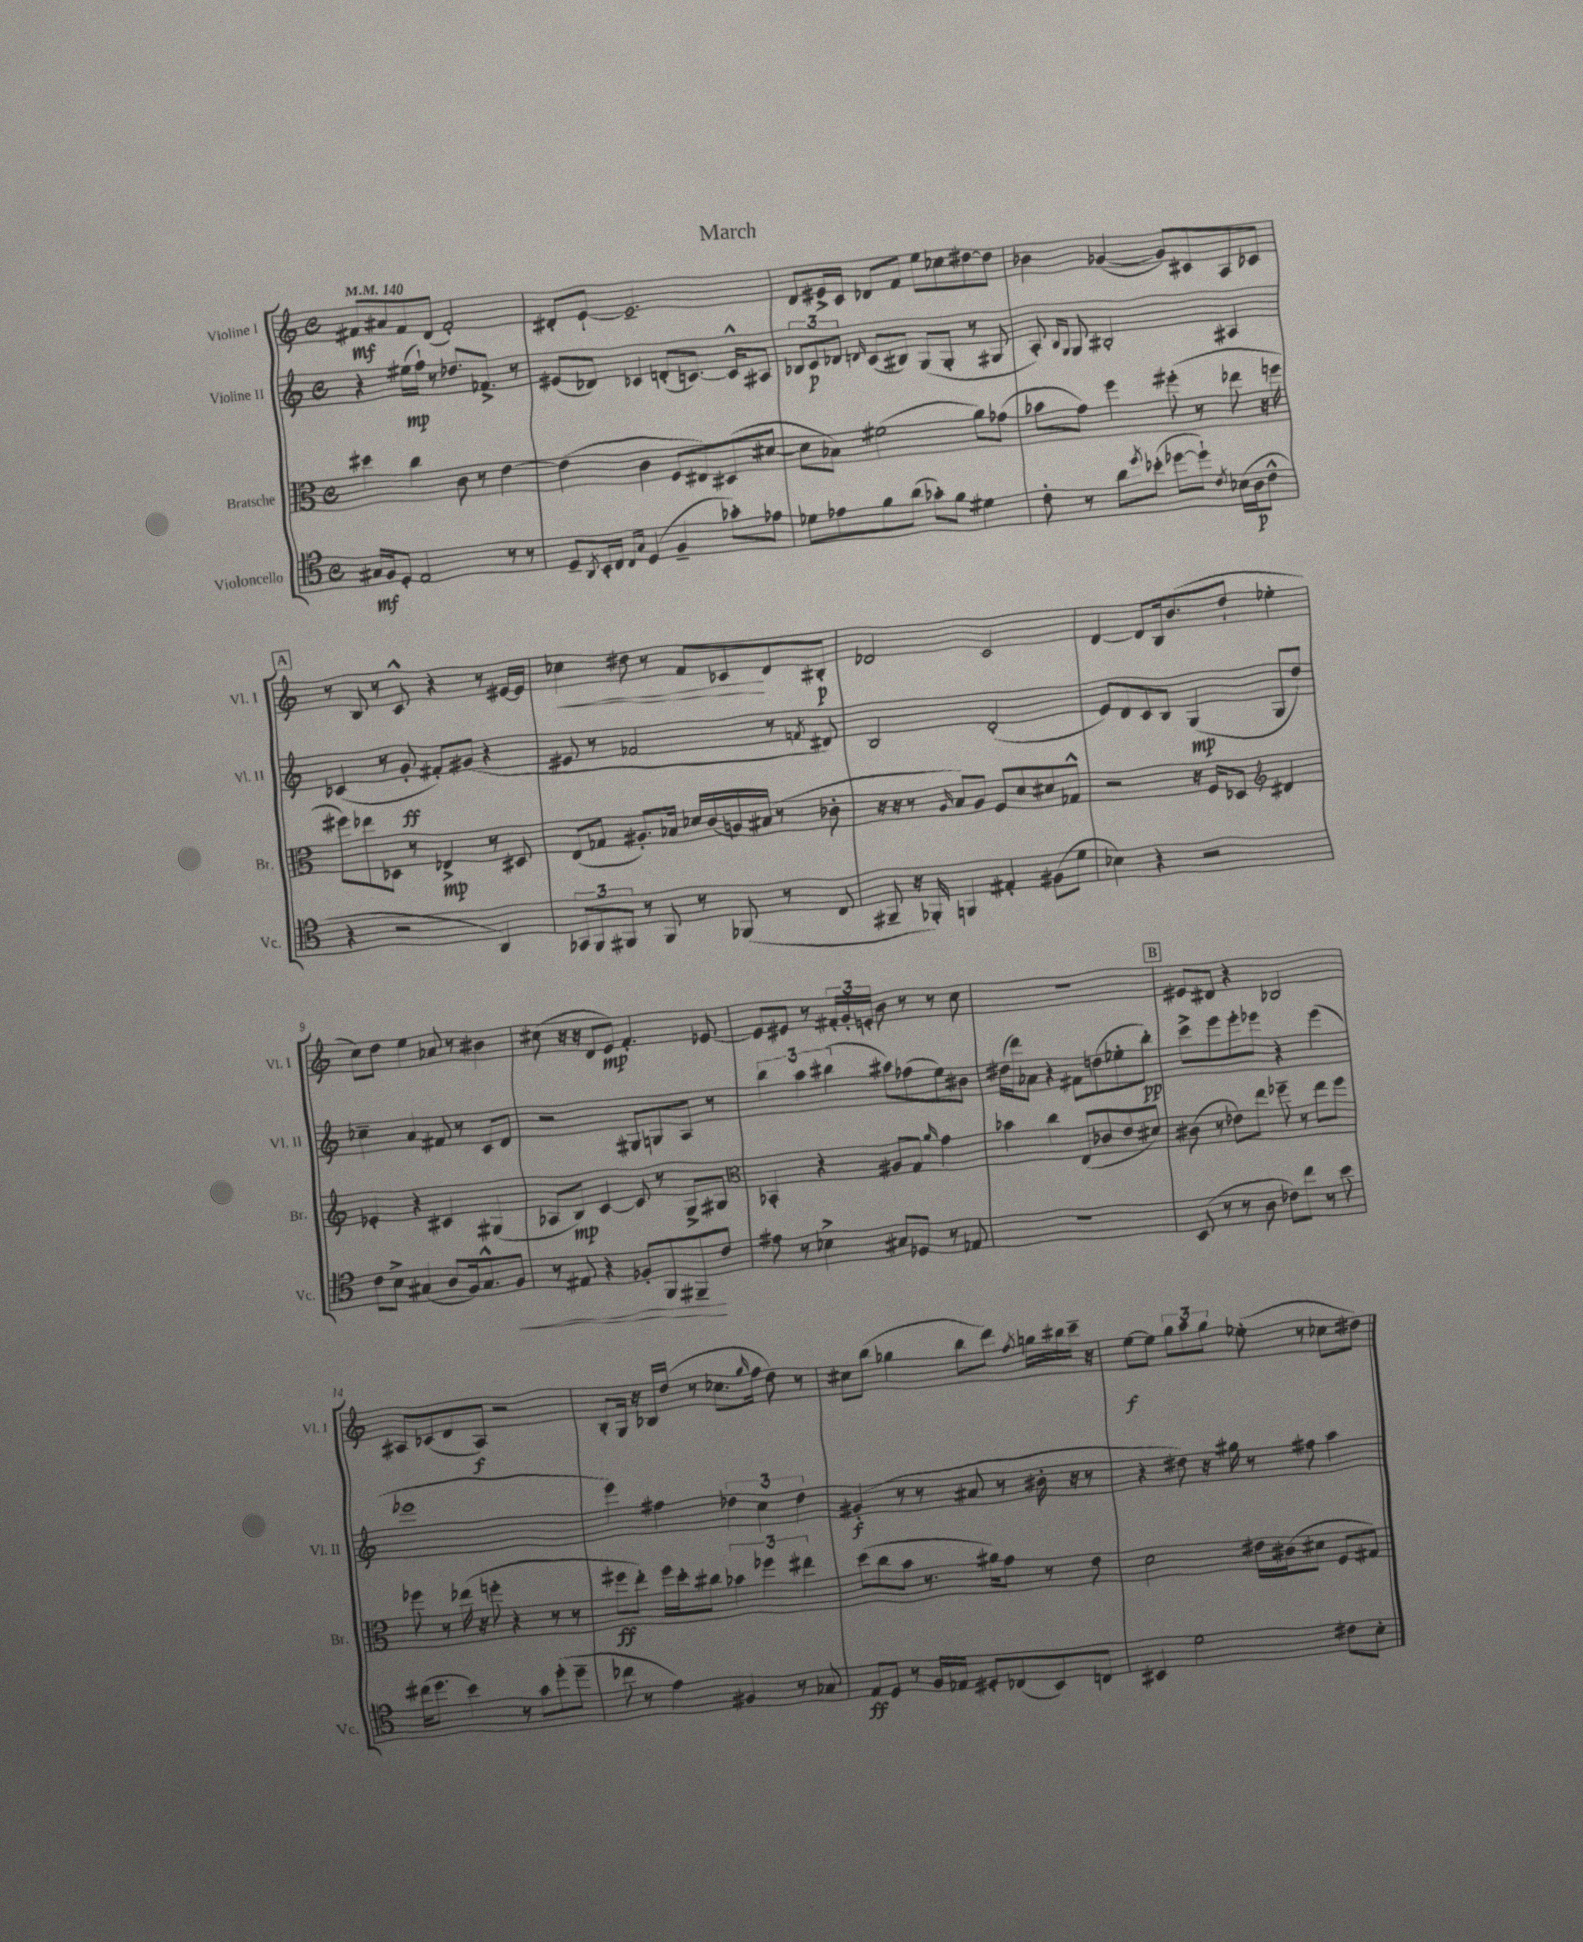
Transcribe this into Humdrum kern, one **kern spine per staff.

**kern	**dynam	**kern	**dynam	**kern	**dynam	**kern	**dynam
*part4	*part4	*part3	*part3	*part2	*part2	*part1	*part1
*staff4	*staff4	*staff3	*staff3	*staff2	*staff2	*staff1	*staff1
*I"Violoncello	*	*I"Bratsche	*	*I"Violine II	*	*I"Violine I	*
*I'Vc.	*	*I'Br.	*	*I'Vl. II	*	*I'Vl. I	*
*clefC4	*	*clefC3	*	*clefG2	*	*clefG2	*
*k[]	*	*k[]	*	*k[]	*	*k[]	*
*M4/4	*	*M4/4	*	*M4/4	*	*M4/4	*
*met(c)	*	*met(c)	*	*met(c)	*	*met(c)	*
*MM140	*	*MM140	*	*MM140	*	*MM140	*
=1	=1	=1	=1	=1	=1	=1	=1
16G#X/LL	mf	4dd#X\	.	4r	.	8f#X/L	mf
16F/J	.	.	.	.	.	.	.
8D'/J	.	.	.	.	.	8a#X/	.
2E/	.	4cc\	.	(16ee#X\LL	mp	8f#/	.
.	.	.	.	16ff`\JJ)	.	.	.
.	.	.	.	8r	.	(8d/J	.
.	.	8c\	.	8.dd-X/L	.	2f#'/)	.
.	.	8r	.	.	.	.	.
.	.	.	.	8.f-X^/J	.	.	.
8r	.	[4e\	.	.	.	.	.
8r	.	.	.	8r	.	.	.
=2	=2	=2	=2	=2	=2	=2	=2
8D~/L	.	(4e\]	.	(8e#X/L	.	8d#X'/L	.
8qAA/	.	.	.	.	.	.	.
16BB'/L	.	.	.	8d-X/J)	.	[8e`/J	.
16C/JJ	.	.	.	.	.	.	.
16qqC/LL	.	.	.	.	.	.	.
16qqG/JJ	.	.	.	.	.	.	.
(4D/	.	4c\	.	4c-X/	.	2.e~/]	.
4F~/	.	8F/L	.	(8dn'/L	.	.	.
.	.	8E#X/)	.	[8.cn/J)	.	.	.
8g-X'\L)	.	(8D#X/	.	.	.	.	.
.	.	.	.	16c^^/KL]	.	.	.
8e-X\J	.	[8d#X/J	.	8A#X/J	.	.	.
=3	=3	=3	=3	=3	=3	=3	=3
8d-X\L	.	8d#\L]	.	12B-X/L	.	8d/L	.
.	.	.	.	12c/	p	.	.
8e-X\	.	8B-X\J)	.	.	.	16e#X^/L	.
.	.	.	.	12d-X/J	.	.	.
.	.	.	.	.	.	16c/JJ	.
.	.	.	.	16qqdn/	.	.	.
8f\	.	(2f#X\	.	(8c/L	.	8d-X/L	.
(8a\J	.	.	.	8B#X/J)	.	8f/J	.
8g-X'\L)	.	.	.	(8G/L	.	8ee\L	.
8f\J	.	.	.	8G'/J	.	8cc-X\	.
4d#X\	.	8a\L)	.	8r	.	[8dd#X\	.
.	.	(8g-X\J	.	8G#X/	.	8dd#\J]	.
=4	=4	=4	=4	=4	=4	=4	=4
8c'\	.	8b-X\L	.	8A'/)	.	4b-X\	.
.	.	.	.	16qqB/LL	.	.	.
.	.	.	.	16qqG/JJ	.	.	.
8r	.	8g\J)	.	8G/	.	.	.
8a\L	.	4ff\	.	2B#X'/	.	([4g-X/	.
8qdd/	.	.	.	.	.	.	.
(8b-X'\J	.	.	.	.	.	.	.
[8dd-X\L	.	(8ff#X'\	.	.	.	8g-/L])	.
8dd-`\J])	.	8r	.	.	.	8c#X/	.
8qc/	.	.	.	.	.	.	.
(16B-X\LL	.	8ee-X\	.	4A#X/	.	8A/	.
16A\J	p	.	.	.	.	.	.
8c^^\J	.	16r	.	.	.	8c-X/J	.
.	.	16ffn\	.	.	.	.	.
!!LO:LB:g=z
!!LO:REH:place=s1:t=A
=5	=5	=5	=5	=5	=5	=5	=5
4r	.	8ff#X\L)	.	(4c-X/	.	8r	.
.	.	8ee-X\	.	.	.	8B/	.
2r	.	8D-X\J	.	8r	.	8r	.
.	.	8r	.	8g'/	ff	8c^^/	.
.	.	4E-X^/	mp	8f#X'/L)	.	4r	.
.	.	.	.	(8g#X/J	.	.	.
4AA/)	.	8r	.	4r	.	8r	.
.	.	8D#X/	.	.	.	[16e#X/LL	.
.	.	.	.	.	.	16e#/JJ]	.
=6	=6	=6	=6	=6	=6	=6	=6
!	!	!	!	!	!	!	!LO:HP:b
12GG-X/L	.	(8E/L	.	8e#X/	.	4cc-X\	<
12FF/	.	.	.	.	.	.	.
.	.	8G-X/J	.	8r	.	.	.
12FF#X/J	.	.	.	.	.	.	.
8r	.	8.A#X'/L)	.	2f-X/	.	8dd#X\	.
8FF#/	.	.	.	.	.	8r	.
.	.	16B-X/Jk	.	.	.	.	.
8r	.	16d-X/LL	.	.	.	8f/L	.
.	.	(16c/	.	.	.	.	.
(8FF-X/	.	16An/)	.	.	.	8c-X/	.
.	.	(16B#X/JJ	.	.	.	.	.
8r	.	8r	.	8r	.	8d/	[
.	.	.	.	8qfn/	.	.	.
8C/	.	8c-X'\	.	8d#X/)	.	8B#X'/J	p
=7	=7	=7	=7	=7	=7	=7	=7
8FF#X~/	.	16r	.	2B/	.	2d-X/	.
.	.	16r	.	.	.	.	.
16r	.	8r	.	.	.	.	.
16FF-X'/)	.	.	.	.	.	.	.
.	.	16qqA/	.	.	.	.	.
4FFn/	.	8B/L)	.	.	.	.	.
.	.	8A/J	.	.	.	.	.
4E#X'/	.	8F/L	.	(2d'/	.	2c/	.
.	.	8d/	.	.	.	.	.
(8F#X\L	.	8d#X/	.	.	.	.	.
8d\J	.	8G-X^^/J	.	.	.	.	.
=8	=8	=8	=8	=8	=8	=8	=8
4B-X\)	.	2r	.	8e/L)	.	[4d/	.
.	.	.	.	8d/	.	.	.
4r	.	.	.	8c/	.	8d/L]	.
.	.	.	.	8B/J	.	16B/k	.
.	.	.	.	.	.	(8.b/	.
2r	.	16r	.	(4G/	mp	.	.
.	.	16F/KL	.	.	.	.	.
.	.	8D-X/J	.	.	.	8dd`/J	.
*	*	*clefG2	*	*	*	*	*
.	.	4d#X/	.	8G/L	.	4ee-X'\	.
.	.	.	.	8dd/J)	.	.	.
!!LO:LB:g=z
=9	=9	=9	=9	=9	=9	=9	=9
8c\L	.	4e-X'/	.	4cc-X~\	.	8cc\L)	.
8B^\J	.	.	.	.	.	8dd\J	.
(4G#X/	.	4r	.	4a/	.	4ee\	.
8A/L	.	4c#X/	.	8f#X/	.	8a-X/	.
16F/k)	.	.	.	8r	.	8r	.
8.G#^^/	.	.	.	.	.	.	.
.	.	(4G#X/	.	8c/L	.	4b#X\	.
!	!LO:HP:b	!	!	!	!	!	!
8F/J	<	.	.	8d/J	.	.	.
=10	=10	=10	=10	=10	=10	=10	=10
8r	.	8A-X/L	.	2r	.	(8cc#X\	.
8E#X/	.	8B/J)	mp	.	.	16r	.
.	.	.	.	.	.	16r	.
4r	.	[4c/	.	.	.	8d/L	.
.	.	.	.	.	.	8e/J)	mp
8F-X'/L	.	8c/]	.	8G#X/L	.	4.f'/	.
8FF/	.	8r	.	8Gn/	.	.	.
8FF#X~/	.	8G^/L	.	8A/J	.	.	.
8c/J	[	8G#X/J	.	8r	.	[8e-X/	.
=11	=11	=11	=11	=11	=11	=11	=11
*	*	*clefC3	*	*	*	*	*
8e#X\	.	4BB-X'/	.	6bb\	.	8e-/L]	.
8r	.	.	.	.	.	8e#X/J	.
.	.	.	.	6aa\	.	.	.
4B-X^\	.	4r	.	.	.	8r	.
.	.	.	.	(6bb#X\	.	.	.
.	.	.	.	.	.	24f#X'/LL	.
.	.	.	.	.	.	24g'/	.
.	.	.	.	.	.	24en'/JJ	.
8G#X/L	.	8A#X/L	.	8aa#X\L)	.	8b\	.
8D-X/J	.	8G/J	.	(8ff-X\	.	8r	.
.	.	16qqa/	.	.	.	.	.
8r	.	4g\	.	8ee\)	.	8r	.
8E-X/	.	.	.	8b#X\J	.	8cc\	.
=12	=12	=12	=12	=12	=12	=12	=12
1r	.	4b-X\	.	(16dd#X\LL	.	1r	.
.	.	.	.	16ddd\J)	.	.	.
.	.	.	.	8a-X\J	.	.	.
.	.	4cc\	.	4r	.	.	.
.	.	(8E/L	.	8f#X\L	.	.	.
.	.	8c-X/	.	(8ddn\	.	.	.
.	.	8e/	.	8ee-X'\	.	.	.
.	.	8d#X/J)	.	8bb'\J)	pp	.	.
!!LO:REH:place=s1:t=B
=13	=13	=13	=13	=13	=13	=13	=13
(8BB/	.	(8c#X\	.	8ccc^\L	.	8e#X/L	.
8r	.	8r	.	8eee\	.	8d#X/J	.
8r	.	8e-X\L)	.	8eee'\	.	4r	.
8A\	.	8ee\J	.	8eee-X\J	.	.	.
8c-X\L)	.	8ff-X~\	.	4r	.	2B-X/	.
8cc\J	.	8r	.	.	.	.	.
8r	.	8ee\L	.	(4eee-\	.	.	.
8b\	.	8ff-\J	.	.	.	.	.
!!LO:LB:g=z
=14	=14	=14	=14	=14	=14	=14	=14
(16cc#X\KL	.	8ff-X\	.	1eee-X	.	8A#X/L	.
8.dd\J	.	.	.	.	.	.	.
.	.	8r	.	.	.	(8c-X/	.
4b\)	.	(16ee-X\	.	.	.	8d/	.
.	.	16r	.	.	.	.	.
.	.	8ffn'\	.	.	.	8A#/J)	f
8r	.	4r	.	.	.	2r	.
8g\L	.	.	.	.	.	.	.
(8dd'\	.	8r	.	.	.	.	.
8dd~\J	.	8r	.	.	.	.	.
=15	=15	=15	=15	=15	=15	=15	=15
8cc-X\	.	8ff#X\L	ff	4eee\)	.	8B'/L	.
8r	.	8ee'\J)	.	.	.	16G/Jk	.
.	.	.	.	.	.	16r	.
4e\)	.	16ff#\LL	.	4ff#X\	.	16B-X/LL	.
.	.	16dd'\J	.	.	.	(16dd/JJ	.
.	.	8cc#X\J	.	.	.	8r	.
4F#X/	.	6b-X\	.	6dd-X\	.	8.cc-X\L	.
.	.	6ff-X\	.	6cc\	.	.	.
.	.	.	.	.	.	16qqgg/	.
.	.	.	.	.	.	16ff\Jk	.
8r	.	.	.	.	.	8dd\)	.
.	.	6ee#X\	.	6dd-\	.	.	.
8G-X/	.	.	.	.	.	8r	.
=16	=16	=16	=16	=16	=16	=16	=16
8E/L	ff	(8dd\L	.	(4g#X'/	f	8cc#X\L	.
8D/J	.	8cc\	.	.	.	(8bb\J	.
8r	.	8b\J	.	8r	.	4gg-X\	.
16F/LL	.	8.r	.	8r	.	.	.
16E-X/JJ	.	.	.	.	.	.	.
8D#X'/L	.	.	.	8a#X/	.	8bb\L	.
.	.	16a#X\KL)	.	.	.	.	.
(8C-X/	.	8g\J	.	8r	.	8ddd\J)	.
.	.	.	.	.	.	8qff/	.
8BB/)	.	8r	.	16b#X'\	.	16ggn\LL	.
.	.	.	.	16r	.	16bb#X\	.
8Cn/J	.	8e\	.	8r	.	16ccc~\JJ	.
.	.	.	.	.	.	16r	.
=17	=17	=17	=17	=17	=17	=17	=17
4BB#X/	.	2d\	.	4r	.	[8ee\L	f
.	.	.	.	.	.	8ee\J]	.
2d\	.	.	.	8dd#X\)	.	12gg\L	.
.	.	.	.	.	.	12aa\	.
.	.	.	.	16r	.	.	.
.	.	.	.	.	.	12gg\J	.
.	.	.	.	16gg#X\	.	.	.
.	.	16e#X\LL	.	8r	.	(8ee-X'\	.
.	.	(16c#X\J	.	.	.	.	.
.	.	8d#X\J	.	8ff#X\	.	8r	.
8c#X\L	.	8F/L	.	4aa\	.	8cc-X\L	.
8B'\J	.	8G#X/J)	.	.	.	8dd#X\J)	.
==	==	==	==	==	==	==	==
*-	*-	*-	*-	*-	*-	*-	*-
